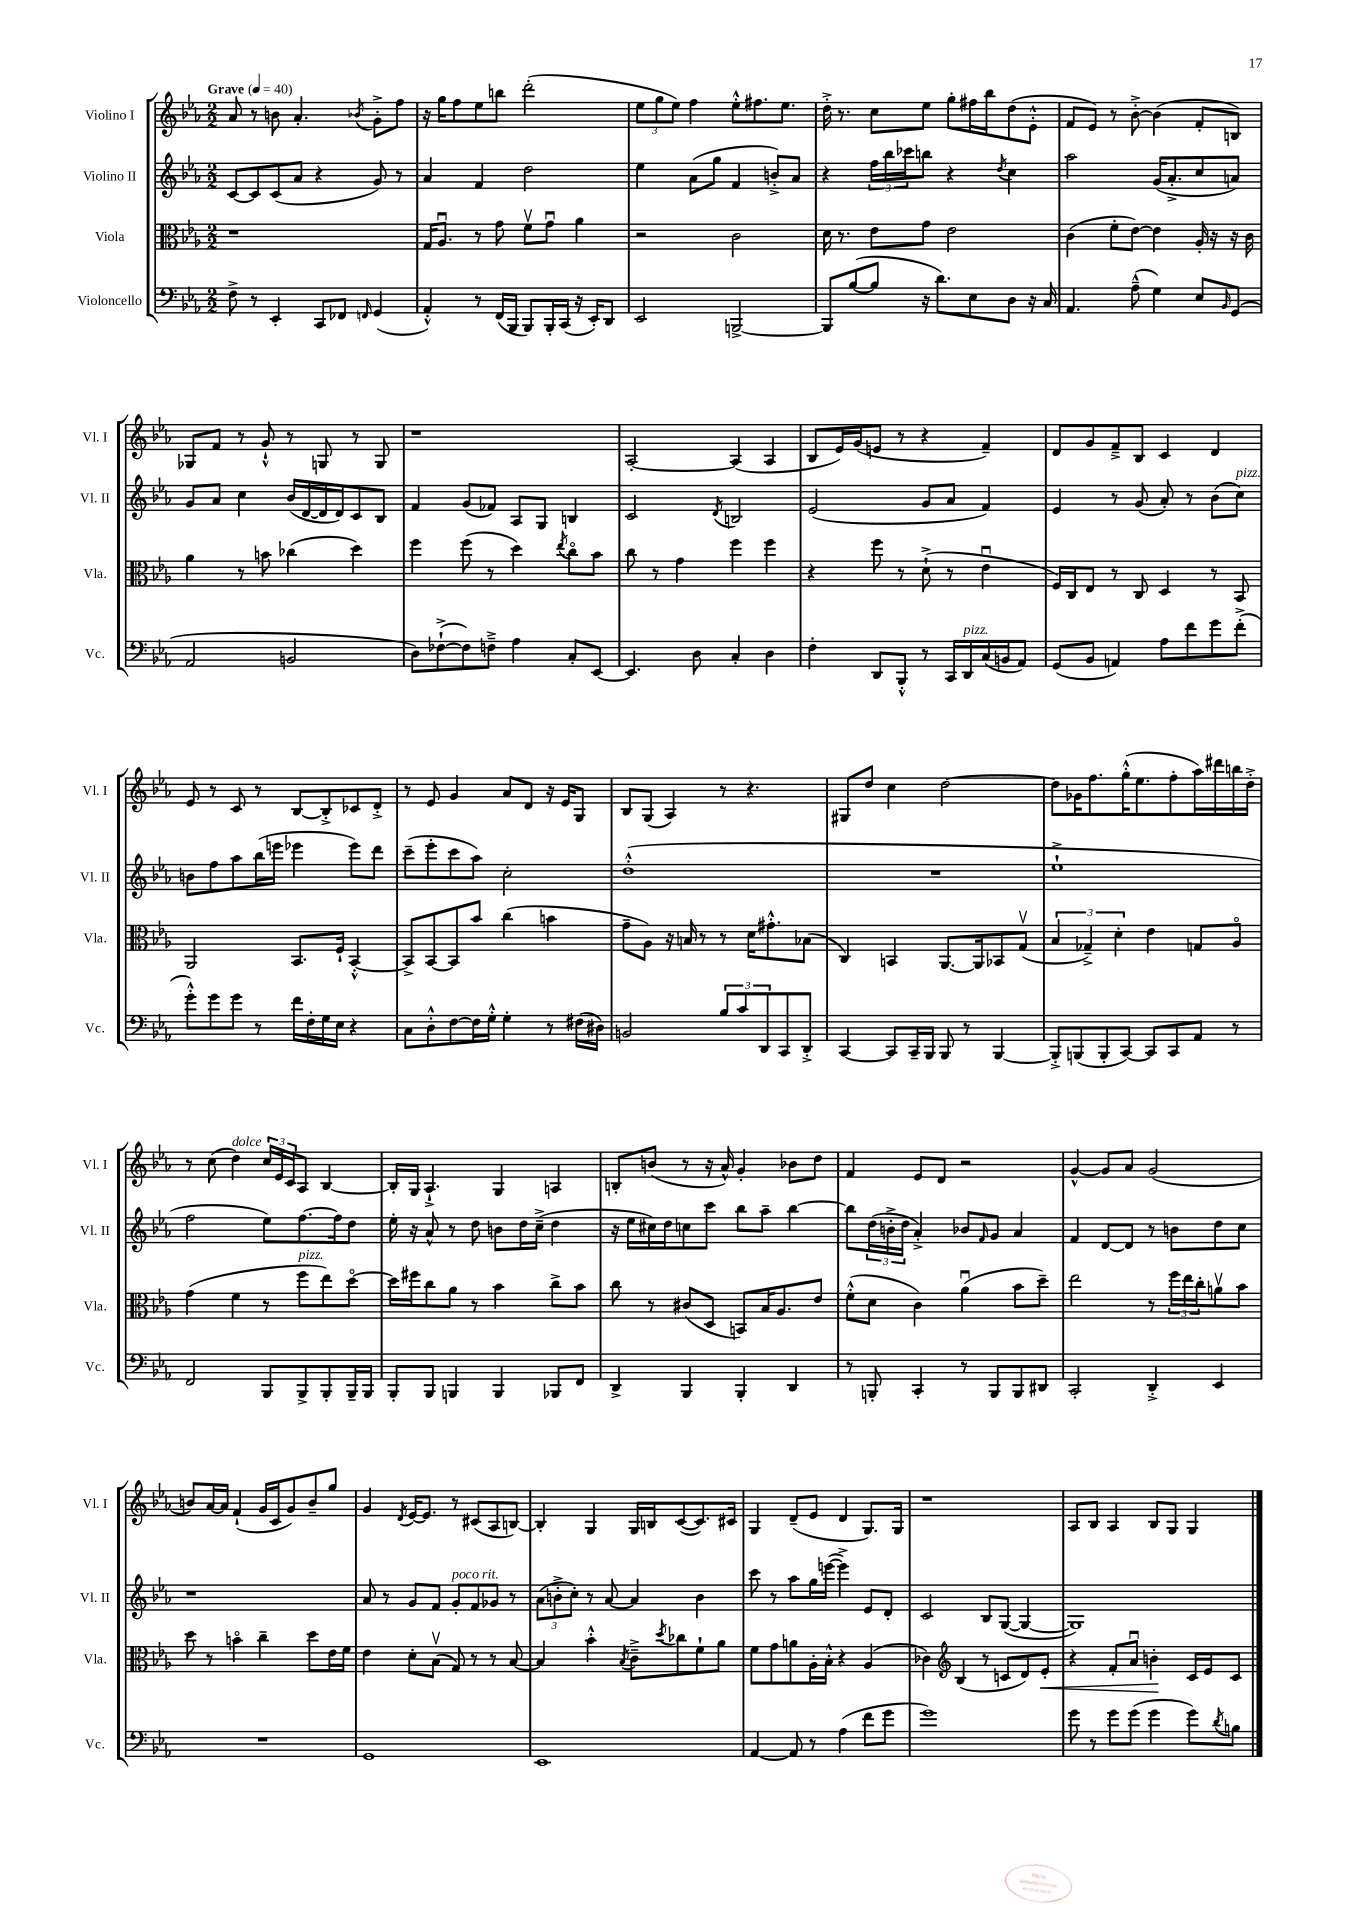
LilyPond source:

<<
\new StaffGroup <<
\new Staff = "s0" \with { instrumentName = "Violino I" shortInstrumentName = "Vl. I" } {
    \clef treble \key ees \major \numericTimeSignature \time 2/2 \tempo "Grave" 4 = 40
    aes'8 r8 b'8 aes'4.-. \acciaccatura { bes'8 } g'8-.-> f''8 |
    r16 g''16 f''8 ees''8 b''8 d'''2-.( |
    \tuplet 3/2 { ees''8 g''8 ees''8) } f''4 ees''8-.-^ fis''8. ees''8. |
    d''16-.-> r8. c''8 ees''8 g''8-. fis''16 bes''16 d''8( ees'8-.-^ |
    f'8 ees'8) r8 bes'8~-.-> bes'4( f'8-. b8) |
    ges8 f'8 r8 g'8-!-^ r8 g8 r8 g8 |
    r1 |
    aes2~-. aes4( aes4 |
    bes8 ees'16) g'16( e'8 r8 r4 f'4--) |
    d'8 g'8 f'8---> bes8 c'4 d'4 |
    ees'8 r8 c'8 r8 bes8~ bes8-.-> ces'8 d'8-.-> |
    r8 ees'8 g'4 aes'8 d'8 r16 ees'16 g8 |
    bes8 g8( aes4) r8 r4. |
    gis8 d''8 c''4 d''2~ |
    d''8 ges'16 f''8. g''16-.-^( ees''8. f''8-. aes''16) dis'''16 b''16 d''16-.-> |
    r8 c''8( d''4^\markup { \italic "dolce" }) \tuplet 3/2 { c''16 ees'16 c'16 } aes8 bes4~ |
    bes16-. g16 aes4.-!-> g4 a4 |
    b8-. b'8( r8 r16 aes'16-^) g'4-. bes'8 d''8 |
    f'4 ees'8 d'8 r2 |
    g'4~-^ g'8 aes'8 g'2( |
    b'8) aes'16~ aes'16 f'4-!( g'16 c'16 g'8) b'8-- g''8 |
    g'4 \acciaccatura { d'8 } ees'16~ ees'8. r8 cis'8( aes8 b8~) |
    b4-. g4 g16 b16 c'8~( c'8.) cis'16 |
    g4 d'8--( ees'8 d'4 g8.) g16 |
    r1 |
    aes8 bes8 aes4 bes8 g8 g4 \bar "|." |
}
\new Staff = "s1" \with { instrumentName = "Violino II" shortInstrumentName = "Vl. II" } {
    \clef treble \key ees \major \numericTimeSignature \time 2/2
    c'8~ c'8 c'8( aes'8 r4 g'8) r8 |
    aes'4 f'4 d''2 |
    ees''4 aes'8( g''8 f'4 b'8-.->) aes'8 |
    r4 \tuplet 3/2 { f''16 bes''16 ces'''16 } b''8 r4 \acciaccatura { d''8 } c''4 |
    aes''2 g'16( aes'8.-.-> c''8 a'8) |
    g'8 aes'8 c''4 bes'16( d'16~ d'16 d'16) c'8 bes8 |
    f'4 g'8( fes'8) aes8 g8 b4 |
    c'2 \acciaccatura { d'8 } b2 |
    ees'2( g'8 aes'8 f'4) |
    ees'4 r8 g'8( aes'8-.) r8 bes'8( c''8^\markup { \italic "pizz." }) |
    b'8 f''8 aes''8 bes''16( e'''16 ees'''4 ees'''8) d'''8 |
    c'''8--( ees'''8-. c'''8 aes''8) c''2-. |
    d''1-.-^( |
    R1 |
    ees''1-!-> |
    f''2 ees''8) f''8.~ f''16 d''8 |
    ees''16-. r16 aes'8-^ r8 d''8 b'8 d''16 c''16--->( d''4 |
    r16 ees''16 cis''16) d''16 c''8 c'''8 bes''8 aes''8-- bes''4~ |
    bes''8 \tuplet 3/2 { d''16( b'16-.-> d''16 } aes'4-.->) bes'8 \grace { f'16 } g'8 aes'4 |
    f'4 d'8~ d'8 r8 b'8 d''8 c''8 |
    r1 |
    aes'8 r8 g'8 f'8 g'8-.^\markup { \italic "poco rit." } f'8 ges'8 r8 |
    \tuplet 3/2 { aes'8( b'8-.-> c''8-.) } r8 aes'8~ aes'4 b'4 |
    c'''8 r8 aes''8 g''16 e'''16~( e'''4->) ees'8 d'8-. |
    c'2 bes8 g8~( g4~ |
    g1) \bar "|." |
}
\new Staff = "s2" \with { instrumentName = "Viola" shortInstrumentName = "Vla." } {
    \clef alto \key ees \major \numericTimeSignature \time 2/2
    r1 |
    g16 aes8.\downbow r8 g'8 f'8\upbow g'8\downbow aes'4 |
    r2 c'2 |
    d'16 r8. ees'8 g'8 ees'2 |
    c'4( f'8-. ees'8~) ees'4 aes16-. r16 r16 c'16 |
    aes'4 r8 b'8 ces''4( d''4) |
    f''4 f''8( r8 d''4) \acciaccatura { ees''8 } c''8\flageolet bes'8 |
    c''8 r8 g'4 f''4 f''4 |
    r4 f''8 r8 d'8-!->( r8 ees'4\downbow |
    f16) c16 ees8 r8 c8 d4 r8 bes,8 |
    aes,2 bes,8. f16-! bes,4~-.-^ |
    bes,8-> bes,8~ bes,8 bes'8 c''4( b'4 |
    g'8-- aes8) r16 b16 r8 r8 d'16 gis'8.-.-^ bes8( |
    c4) b,4 aes,8.~ aes,16 bes,8 g8\upbow( |
    \tuplet 3/2 { bes4 ges4--->) d'4-. } ees'4 g8 aes8\flageolet |
    g'4( f'4 r8 f''8^\markup { \italic "pizz." } ees''8) d''8~\flageolet |
    d''16 fis''16 c''8 aes'8 r8 bes'4 c''8-> bes'8 |
    c''8 r8 cis'8( d8 b,8) bes16 aes8. ees'8 |
    f'8-.-^( d'8 c'4) aes'4\downbow( bes'8 d''8--) |
    ees''2 r8 \tuplet 3/2 { f''16 ees''16 c''16-. } a'8\upbow bes'8 |
    d''8 r8 b'4\flageolet c''4-- d''8 ees'16 f'16 |
    ees'4 d'8-. bes8\upbow( g8) r8 r8 bes8~ |
    bes4 bes'4-.-^ \acciaccatura { bes8 } c'8---> \acciaccatura { d''8 } ces''8 f'8-! aes'8 |
    f'8 g'8 a'8 aes16-. bes16-.-^ r4 aes4( |
    ces'4) \clef treble bes4( r8 c'8 d'8) ees'8-.\< |
    r4 f'8-. aes'8\downbow b'4-.\! c'16 ees'16 c'8 \bar "|." |
}
\new Staff = "s3" \with { instrumentName = "Violoncello" shortInstrumentName = "Vc." } {
    \clef bass \key ees \major \numericTimeSignature \time 2/2
    f8-> r8 ees,4-. c,8 fes,8 \grace { f,16 } g,4( |
    aes,4-.-^) r8 f,16( bes,,16 bes,,8) bes,,16-. c,16( r16 ees,16-.) d,8 |
    ees,2 b,,2~-> |
    b,,8 bes8~( bes8 r16 d'8.) ees8 d8 r16 c16 |
    aes,4. aes8---^( g4) ees8 \grace { bes,16 } g,8( |
    aes,2 b,2 |
    d8) fes8~-!->( fes8) f8---> aes4 c8-. ees,8~ |
    ees,4. d8 c4-. d4 |
    f4-. d,8 bes,,8-.-^ r8 c,16 d,16^\markup { \italic "pizz." } c16( b,16 aes,8) |
    g,8( bes,8 a,4) aes8 f'8 g'8 f'8-.->( |
    g'8-.-^) g'8 g'8 r8 f'16 f16-. g16 ees16 r4 |
    c8 d8-.-^ f8~ f16 g16-.-^ g4-. r8 fis16( dis16) |
    b,2 \tuplet 3/2 { bes8 c'8 d,8 } c,8 d,8-.-> |
    c,4~ c,8 c,16-- bes,,16 bes,,8 r8 bes,,4~ |
    bes,,8-.-> b,,8( b,,8-. c,8~) c,8 c,8 aes,8 r8 |
    f,2 bes,,8 bes,,8-> bes,,8-. bes,,16-- bes,,16 |
    bes,,8-. bes,,8 b,,4 b,,4 bes,,8 f,8 |
    d,4-> bes,,4 bes,,4-. d,4 |
    r8 b,,8-. c,4-. r8 b,,8 b,,8 dis,8 |
    c,2-. d,4-.-> ees,4 |
    R1 |
    g,1 |
    ees,1 |
    aes,4~ aes,8 r8 aes4( f'8 g'8 |
    g'1) |
    g'8 r8 g'8 g'8( g'4 g'8) \acciaccatura { d'8 } b8 \bar "|." |
}
>>
>>
\layout { \context { \Score \remove "Bar_number_engraver" } }
